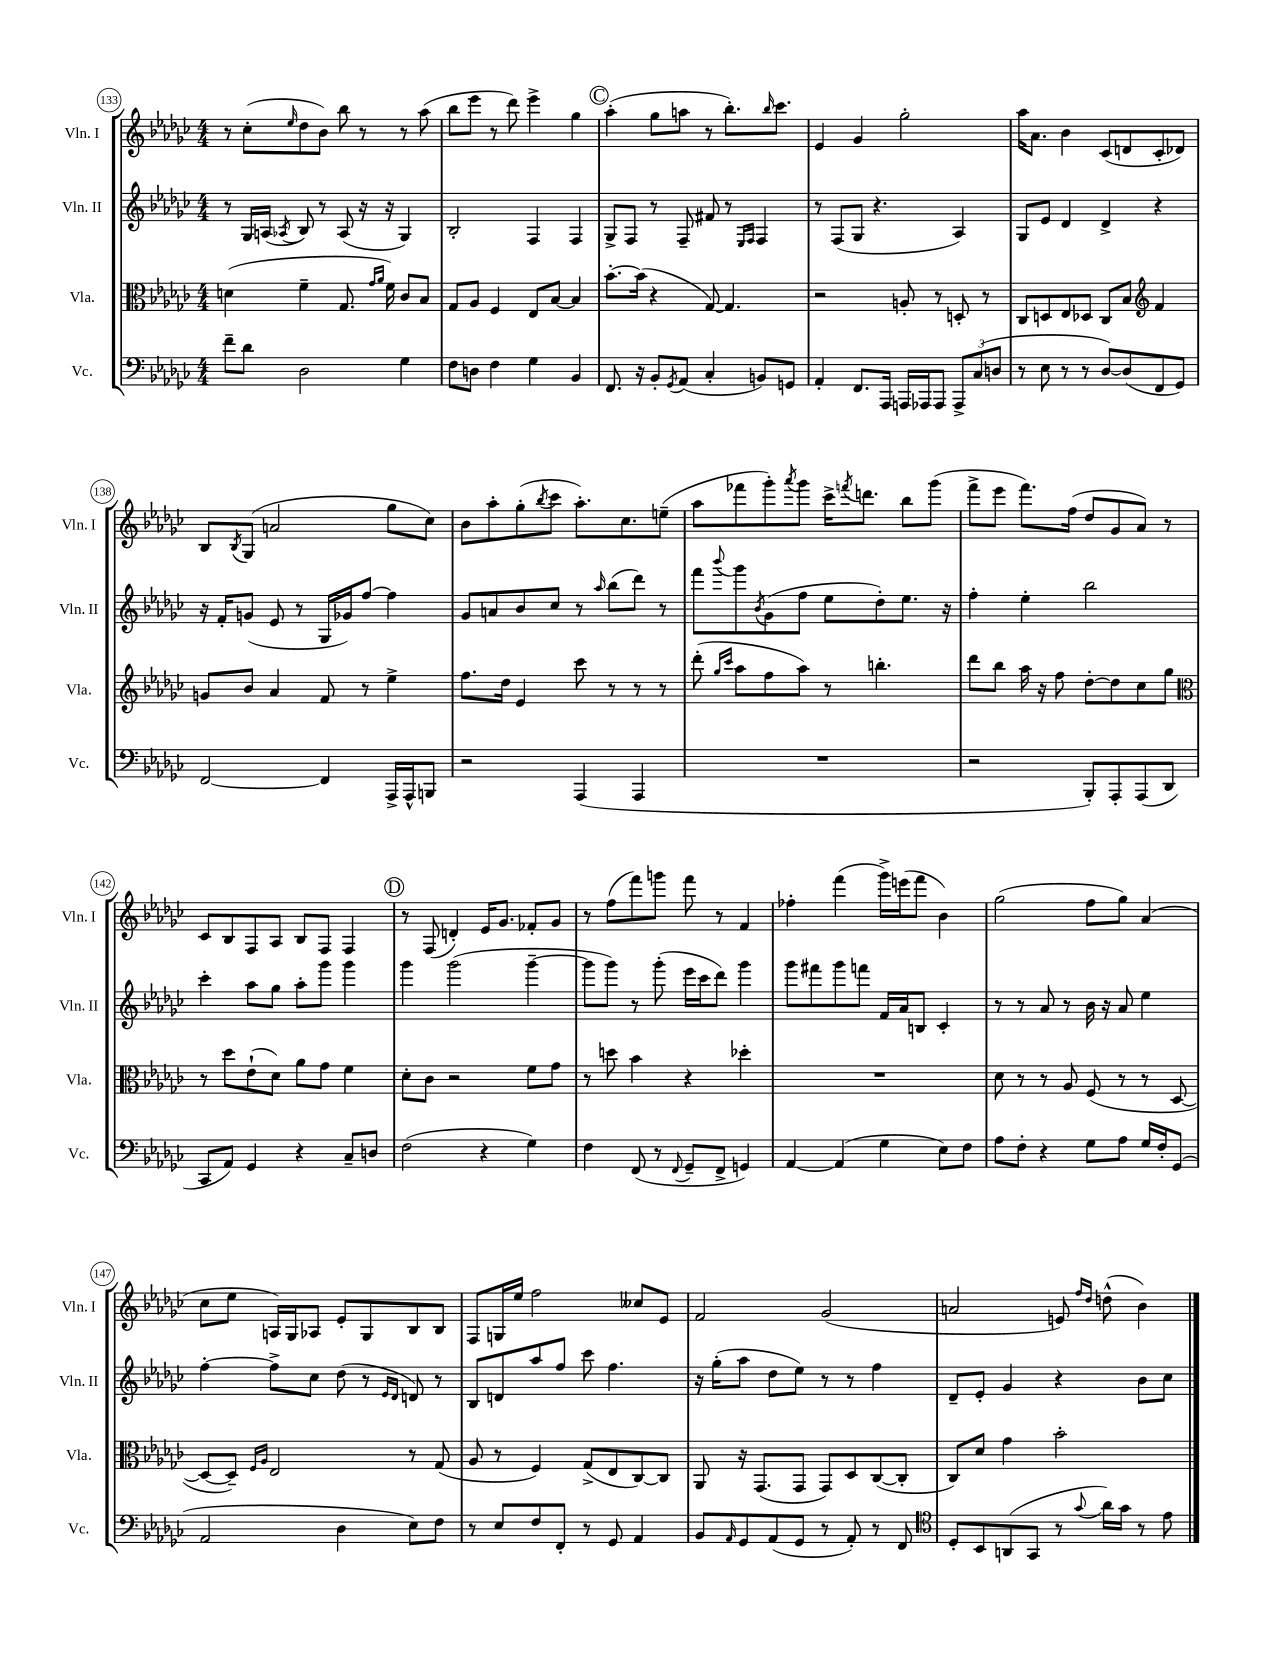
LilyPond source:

<<
\new StaffGroup <<
\new Staff = "s0" \with { instrumentName = "Vln. I" shortInstrumentName = "Vln. I" } {
    \clef treble \key ges \major \numericTimeSignature \time 4/4
    r8 ces''8-.( \grace { ees''16 } des''8 bes'8) bes''8 r8 r8 aes''8( |
    bes''8 ees'''8 r8 des'''8) ees'''4-> ges''4 |
    \mark \markup { \circle "C" } aes''4-.( ges''8 a''8 r8 bes''8.-.) \grace { bes''16 } ces'''8. |
    ees'4 ges'4 ges''2-. |
    aes''16 aes'8. bes'4 ces'8( d'8 ces'8-. des'8) |
    bes8 \acciaccatura { bes8 } ges8( a'2 ges''8 ces''8) |
    bes'8 aes''8-. ges''8-.( \acciaccatura { bes''8 } ces'''8 aes''8.-.) ces''8. e''8--( |
    aes''8 fes'''8 ges'''8-.) \acciaccatura { aes'''8 } ges'''8 ces'''16-> \acciaccatura { f'''8 } d'''8. bes''8 ges'''8( |
    f'''8-> ees'''8 f'''8.) f''16( des''8 ges'8 aes'8) r8 |
    ces'8 bes8 f8 aes8 bes8 f8 f4 |
    \mark \markup { \circle "D" } r8 f8( d'4-.) ees'16 ges'8. fes'8-. ges'8 |
    r8 f''8( f'''8) g'''8 f'''8 r8 f'4 |
    fes''4-. f'''4( ges'''16->) e'''16( f'''8 bes'4) |
    ges''2( f''8 ges''8) aes'4( |
    ces''8 ees''8 a16) ges16 aes8 ees'8-. ges8 bes8 bes8 |
    f8 g16 ees''16 f''2 ceses''8 ees'8 |
    f'2 ges'2( |
    a'2 e'8) \grace { f''16 des''16 } d''8-^( bes'4) \bar "|." |
}
\new Staff = "s1" \with { instrumentName = "Vln. II" shortInstrumentName = "Vln. II" } {
    \clef treble \key ges \major \numericTimeSignature \time 4/4
    r8 ges16 a16( \acciaccatura { aes8 } bes8) r8 aes8( r16 r16 ges4) |
    bes2-. f4 f4 |
    \mark \markup { \circle "C" } ges8-> f8 r8 f8-- fis'8 r8 \grace { ees16 f16 } f4 |
    r8 f8( ges8 r4. aes4) |
    ges8 ees'8 des'4 des'4-> r4 |
    r16 f'16-. g'8( ees'8 r8 ges16 ges'16) f''8~ f''4 |
    ges'8 a'8 bes'8 ces''8 r8 \grace { aes''16 } bes''8( des'''8) r8 |
    f'''8 \appoggiatura { bes'''8 } ges'''8 \acciaccatura { bes'8 } ges'8( f''8 ees''8 des''8-.) ees''8. r16 |
    f''4-. ees''4-. bes''2 |
    ces'''4-. aes''8 ges''8 aes''8-. ges'''8 ges'''4 |
    \mark \markup { \circle "D" } ges'''4 ges'''2( ges'''4~-- |
    ges'''8 ges'''8) r8 ges'''8-.( ees'''16 ces'''16 des'''8) ges'''4 |
    ges'''8 fis'''8 ges'''8 f'''8 f'16 aes'16 b8 ces'4-. |
    r8 r8 aes'8 r8 bes'16 r16 aes'8 ees''4 |
    f''4~-. f''8-> ces''8 des''8( r8 \grace { ees'16 des'16 } d'8) r8 |
    bes8 d'8 aes''8 f''8 ces'''8 f''4. |
    r16 ges''16-.( aes''8 des''8 ees''8) r8 r8 f''4 |
    des'8-- ees'8-. ges'4 r4 bes'8 ces''8 \bar "|." |
}
\new Staff = "s2" \with { instrumentName = "Vla." shortInstrumentName = "Vla." } {
    \clef alto \key ges \major \numericTimeSignature \time 4/4
    d'4( f'4-- ges8. \grace { ges'16 aes'16 } f'16) ces'8 bes8 |
    ges8 aes8 f4 ees8 bes8~ bes4 |
    \mark \markup { \circle "C" } bes'8.~-. bes'16( r4 ges8~) ges4. |
    r2 a8-. r8 d8-. r8 |
    ces8 d8 ees8 des8 ces8 bes8 \clef treble f'4 |
    g'8 bes'8 aes'4 f'8 r8 ees''4-> |
    f''8. des''16 ees'4 ces'''8 r8 r8 r8 |
    des'''8-.( \grace { ges''16 ces'''16 } aes''8 f''8 aes''8) r8 b''4.-. |
    des'''8 bes''8 aes''16 r16 f''8 des''8~-. des''8 ces''8 ges''8 |
    \clef alto r8 des''8 ees'8-!( des'8) aes'8 ges'8 f'4 |
    \mark \markup { \circle "D" } des'8-. ces'8 r2 f'8 ges'8 |
    r8 d''8 bes'4 r4 des''4-. |
    R1 |
    des'8 r8 r8 aes8 f8( r8 r8 des8~ |
    des8~ des8--) \grace { f16 aes16 } ees2 r8 ges8( |
    aes8 r8 f4) ges8->( ees8 ces8~) ces8 |
    aes,8 r16 ges,8.( ges,8 ges,8) des8 ces8~( ces8-. |
    ces8) des'8 ges'4 bes'2-. \bar "|." |
}
\new Staff = "s3" \with { instrumentName = "Vc." shortInstrumentName = "Vc." } {
    \clef bass \key ges \major \numericTimeSignature \time 4/4
    f'8-- des'8 des2 ges4 |
    f8 d8 f4 ges4 bes,4 |
    \mark \markup { \circle "C" } f,8. r16 bes,8-. \acciaccatura { ges,8 } aes,8( ces4-. b,8) g,8 |
    aes,4-. f,8. aes,,16 a,,16 aes,,16 aes,,8 \tuplet 3/2 { aes,,8-> ces8( d8 } |
    r8 ees8 r8 r8 des8~) des8( f,8 ges,8) |
    f,2~ f,4 aes,,16-> aes,,16-^ b,,8 |
    r2 aes,,4( aes,,4 |
    R1 |
    r2 bes,,8-.) aes,,8-. aes,,8( des,8 |
    ces,8 aes,8) ges,4 r4 ces8-- d8 |
    \mark \markup { \circle "D" } f2( r4 ges4) |
    f4 f,8( r8 \appoggiatura { f,8 } ges,8-- f,8-> g,4) |
    aes,4~ aes,4( ges4 ees8) f8 |
    aes8 f8-. r4 ges8 aes8 ges16 f16-. ges,8( |
    aes,2 des4 ees8) f8 |
    r8 ees8 f8 f,8-. r8 ges,8 aes,4 |
    bes,8 \grace { aes,16 } ges,8 aes,8( ges,8 r8 aes,8-.) r8 f,8 |
    \clef tenor des8-. bes,8 a,8( ges,8 r8 \appoggiatura { ges'8 } aes'16) ges'16 r8 ees'8 \bar "|." |
}
>>
>>
\layout { \context { \Score currentBarNumber = #133 \override BarNumber.stencil = #(make-stencil-circler 0.1 0.3 ly:text-interface::print) } }
